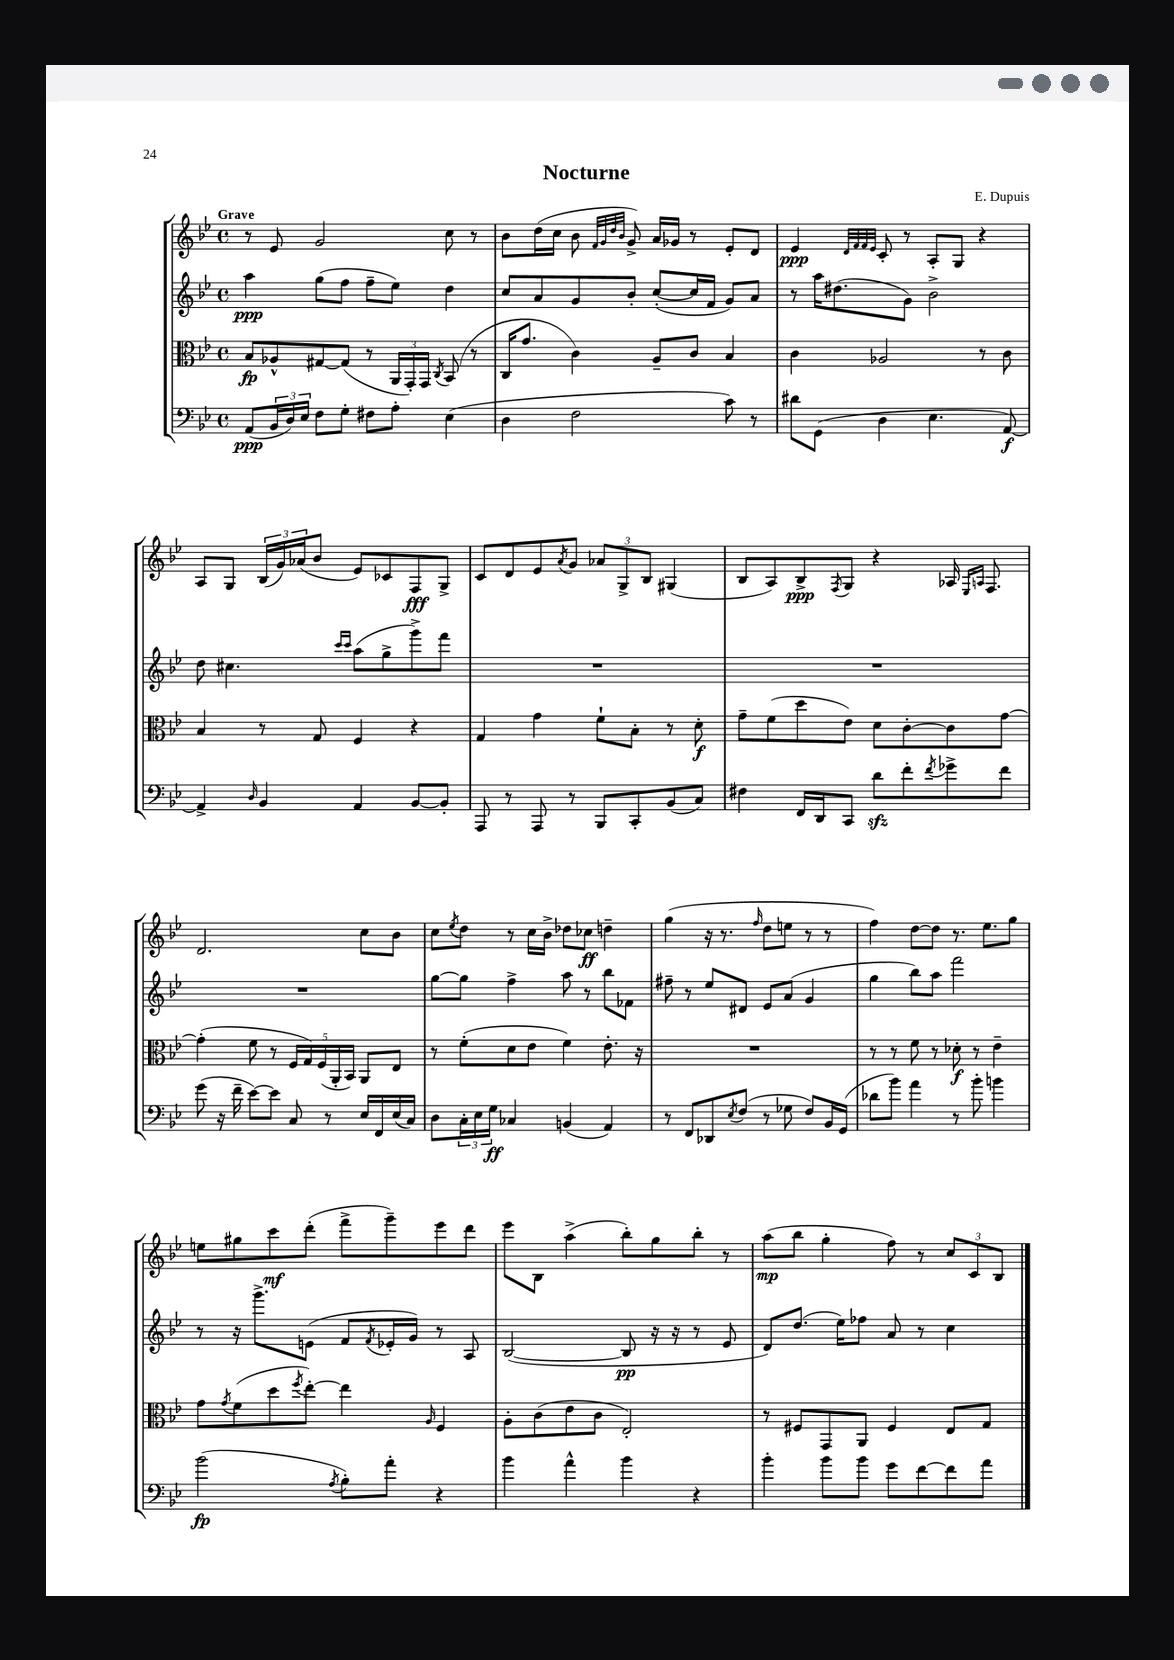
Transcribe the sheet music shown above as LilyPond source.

\header { title = "Nocturne" composer = "E. Dupuis" }
<<
\new StaffGroup <<
\new Staff = "s0" {
    \clef treble \key bes \major \defaultTimeSignature \time 4/4 \tempo "Grave"
    r8 ees'8 g'2 c''8 r8 |
    bes'8 d''16( c''16 bes'8 \grace { f'32 g'32 d''32 bes'32 } g'8->) a'16 ges'16 r8 ees'8-. d'8 |
    ees'4\ppp \grace { d'32 f'32 f'32 ees'32 } c'8-. r8 a8-. g8 r4 |
    a8 g8 \tuplet 3/2 { bes16( g'16) aes'16( } bes'8 ees'8) ces'8 f8\fff g8-> |
    c'8 d'8 ees'8 \acciaccatura { a'8 } g'8 \tuplet 3/2 { aes'8 g8-> bes8 } gis4( |
    bes8 a8) bes8->\ppp \acciaccatura { f8 } g8 r4 aes16 \grace { ees16 a16 } f8. |
    d'2. c''8 bes'8 |
    c''8 \acciaccatura { ees''8 } d''8 r8 c''16 bes'16-> des''8 ces''8\ff d''4-- |
    g''4( r16 r8. \grace { f''16 } d''8 e''8 r8 r8 |
    f''4) d''8~ d''8 r8. ees''8. g''8 |
    e''8 gis''8 c'''8\mf d'''8-.( f'''8-> g'''8--) ees'''8 d'''8 |
    ees'''8 bes8 a''4->( bes''8-.) g''8 bes''8-. r8 |
    a''8\mp( bes''8 g''4-. f''8) r8 \tuplet 3/2 { c''8 c'8 bes8 } \bar "|." |
}
\new Staff = "s1" {
    \clef treble \key bes \major \defaultTimeSignature \time 4/4
    a''4\ppp g''8( f''8 f''8-- ees''8) d''4 |
    c''8 a'8 g'8 bes'8-. c''8~-.( c''16 f'16 g'8) a'8 |
    r8 a''16 dis''8.( g'8) bes'2-> |
    d''8 cis''4. \grace { c'''16 c'''16 } a''8( g''8-> g'''8->) f'''8 |
    R1 |
    R1 |
    R1 |
    g''8~ g''8 f''4-> a''8 r8 bes''8 fes'8 |
    fis''8-- r8 ees''8 dis'8 ees'8 a'8( g'4 |
    g''4 bes''8) a''8 f'''2 |
    r8 r16 g'''8.-> e'8( f'8 \acciaccatura { f'8 } ees'16-. g'16) r8 a8 |
    bes2~( bes8\pp r16 r16 r8 ees'8 |
    d'8) d''8.( ees''16) fes''8 a'8 r8 c''4 \bar "|." |
}
\new Staff = "s2" {
    \clef alto \key bes \major \defaultTimeSignature \time 4/4
    bes8\fp aes8-^ gis8~ gis8( r8 \tuplet 3/2 { a,16 g,16-.) g,16 } \acciaccatura { c8 } bes,8( r8 |
    c16 g'8. c'4) a8-- c'8 bes4 |
    c'4 aes2 r8 c'8 |
    bes4 r8 g8 f4 r4 |
    g4 g'4 f'8-! bes8-. r8 d'8-.\f |
    g'8-- f'8( d''8 ees'8) d'8 c'8~-. c'8 g'8~ |
    g'4-.( f'8 r8 \tuplet 5/4 { f16 g16) f16( a,16-. bes,16) } a,8 ees8 |
    r8 f'8-.( d'8 ees'8 f'4) ees'8.-. r16 |
    R1 |
    r8 r8 f'8 r8 des'8-.\f r8 ees'4-- |
    g'8 \acciaccatura { g'8 } f'8( d''8 \acciaccatura { f''8 } ees''8~-.) ees''4 \grace { a16 } f4 |
    a8-. c'8( ees'8 c'8 ees2-.) |
    r8 fis8 g,8 a,8 fis4 ees8 g8 \bar "|." |
}
\new Staff = "s3" {
    \clef bass \key bes \major \defaultTimeSignature \time 4/4
    a,8\ppp( \tuplet 3/2 { bes,16 d16) ees16 } f8 g8-. fis8 a8-. ees4( |
    d4 f2 c'8) r8 |
    dis'8 g,8( d4 ees4. a,8~\f) |
    a,4-> \grace { d16 } bes,4 a,4 bes,8~ bes,8-. |
    a,,8 r8 a,,8 r8 bes,,8 c,8-. bes,8( c8) |
    fis4 f,16 d,16 c,8 d'8\sfz f'8-. \acciaccatura { f'8 } ges'8-> f'8 |
    g'8( r16 f'16-- ees'8~) ees'8 c8 r8 ees16 f,16 ees16( c16) |
    d8 \tuplet 3/2 { c16-. ees16 g16\ff } ces4 b,4( a,4) |
    r8 f,8 des,8 \acciaccatura { ees8 } f8( r8 ges8 f8) bes,16 g,16( |
    des'8 bes'8) a'4 r8 bes'8-. b'4 |
    bes'2\fp( \acciaccatura { a8 } bes8-.) a'8-. r4 |
    bes'4 a'4-^ bes'4 r4 |
    bes'4-. bes'8 bes'8 g'8 f'8~ f'8 a'8 \bar "|." |
}
>>
>>
\layout { \context { \Score \remove "Bar_number_engraver" } }
